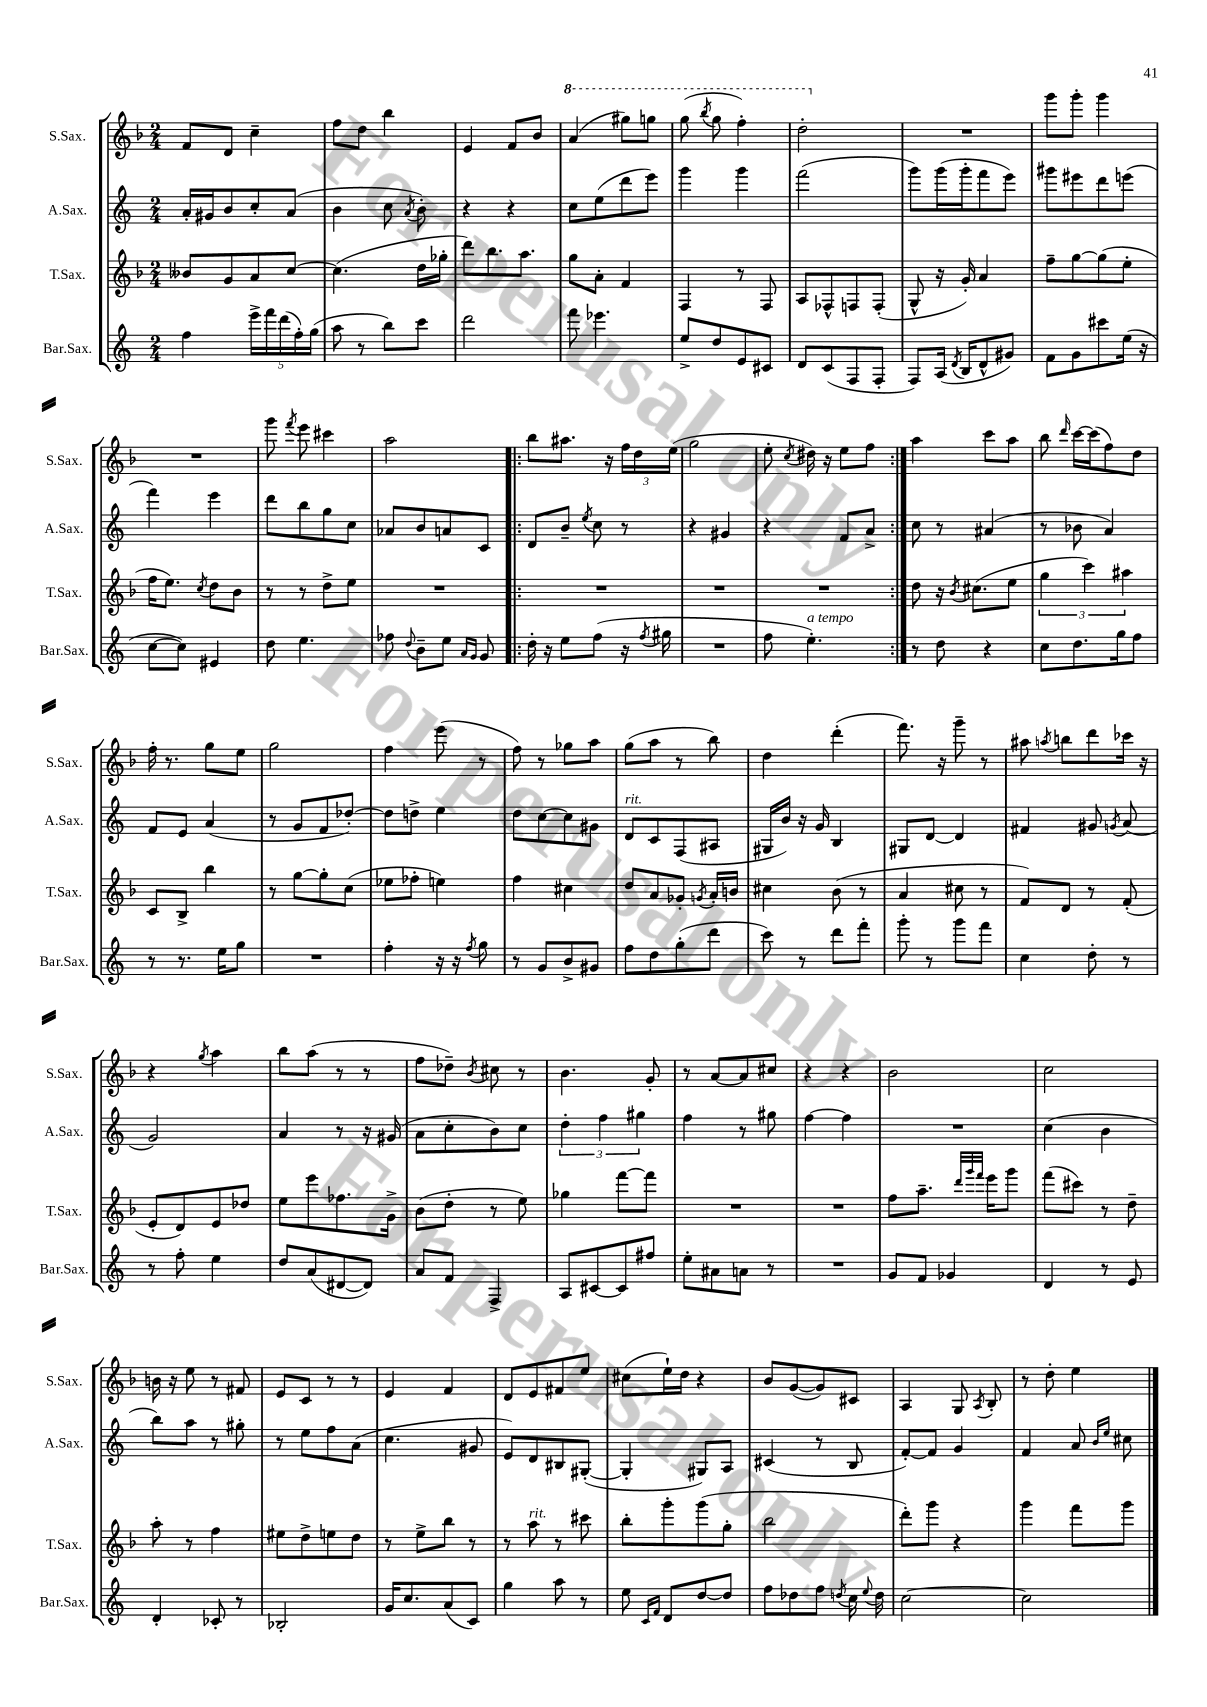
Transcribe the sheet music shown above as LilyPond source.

<<
\new StaffGroup <<
\new Staff = "s0" \with { instrumentName = "S.Sax." shortInstrumentName = "S.Sax." } {
    \clef treble \key f \major \numericTimeSignature \time 2/4
    \autoBeamOff f'8[ d'8] c''4-- |
    f''8[ d''8] bes''4 |
    e'4 f'8[ bes'8] |
    \ottava #1 a''4( gis'''8[) g'''8] |
    g'''8( \acciaccatura { bes'''8 } g'''8 f'''4-.) |
    d'''2-. \ottava #0 |
    R2 |
    g'''8[ g'''8]-. g'''4 |
    R2 |
    g'''8 \acciaccatura { f'''8 } e'''8 cis'''4 |
    a''2 |
    \repeat volta 2 { bes''8[ ais''8.] r16 \tuplet 3/2 { f''16[ d''16 e''16]( } |
    g''2 |
    e''8-. \acciaccatura { c''8 } dis''16) r16 e''8[ f''8] | }
    a''4 c'''8[ a''8] |
    bes''8 \grace { d'''16 } c'''16[~ c'''16( f''8) d''8] |
    f''16-. r8. g''8[ e''8] |
    g''2 |
    f''4 e'''8( r8 |
    f''8) r8 ges''8[ a''8] |
    g''8[( a''8] r8 bes''8) |
    d''4 d'''4-.( |
    f'''8.) r16 g'''8-- r8 |
    ais''8 \acciaccatura { a''8 } b''8[ d'''8 ces'''16] r16 |
    r4 \acciaccatura { g''8 } a''4 |
    bes''8[ a''8]( r8 r8 |
    f''8[ des''8]--) \acciaccatura { bes'8 } cis''8 r8 |
    bes'4. g'8-. |
    r8 a'8[~ a'8 cis''8] |
    r4 r4 |
    bes'2 |
    c''2 |
    b'16 r16 e''8 r8 fis'8 |
    e'8[ c'8] r8 r8 |
    e'4 f'4 |
    d'8[ e'8 fis'8 e''8] |
    cis''8[( e''16-!) d''16] r4 |
    bes'8[ g'8~( g'8) cis'8] |
    a4 g8 \acciaccatura { a8 } bes8-. |
    r8 d''8-. e''4 \bar "|." |
}
\new Staff = "s1" \with { instrumentName = "A.Sax." shortInstrumentName = "A.Sax." } {
    \clef treble \key c \major \numericTimeSignature \time 2/4
    \autoBeamOff a'16[-. gis'16 b'8 c''8-. a'8]( |
    b'4 c''8 \acciaccatura { a'8 } b'8-.) |
    r4 r4 |
    c''8[ e''8( d'''8 e'''8]) |
    g'''4 g'''4 |
    f'''2( |
    g'''8[) g'''16( g'''16-. f'''8 e'''8]) |
    gis'''8[ eis'''8 d'''8 e'''8]( |
    f'''4) e'''4 |
    d'''8[ b''8 g''8 c''8] |
    aes'8[ b'8 a'8 c'8] |
    \repeat volta 2 { d'8[ b'8]-- \acciaccatura { e''8 } c''8 r8 |
    r4 gis'4 |
    r4 f'8[ a'8]-> | }
    c''8 r8 ais'4( |
    r8 bes'8 a'4) |
    f'8[ e'8] a'4( |
    r8 g'8[ f'8 des''8]~-.) |
    des''8[ d''8]-> e''4 |
    d''8[ c''8~ c''8 gis'8] |
    d'8[^\markup { \italic "rit." } c'8 f8( ais8] |
    gis16[ b'16]) r16 g'16 b4 |
    gis8[ d'8]~ d'4 |
    fis'4 gis'8 \acciaccatura { g'8 } a'8( |
    g'2) |
    a'4 r8 r16 gis'16( |
    a'8[ c''8-. b'8) c''8] |
    \tuplet 3/2 { d''4-. f''4 gis''4 } |
    f''4 r8 gis''8 |
    f''4~ f''4 |
    R2 |
    c''4( b'4 |
    b''8[) a''8] r8 gis''8-. |
    r8 e''8[ f''8 a'8]( |
    c''4. gis'8 |
    e'8[) d'8 bis8 gis8]~-.( |
    gis4-. gis8[) a8] |
    cis'4( r8 b8 |
    f'8[~-.) f'8] g'4 |
    f'4 a'8 \grace { b'16[ e''16] } cis''8 \bar "|." |
}
\new Staff = "s2" \with { instrumentName = "T.Sax." shortInstrumentName = "T.Sax." } {
    \clef treble \key f \major \numericTimeSignature \time 2/4
    \autoBeamOff beses'8[ g'8 a'8 c''8]~ |
    c''4.( d''16[ ges''16]-. |
    d'''8[) bes''8. a''8.] |
    g''8[ a'8]-. f'4 |
    f4 r8 f8 |
    a8[ fes8-^ f8 f8]-.( |
    g8-^ r16 g'16-.) a'4 |
    f''8[-- g''8~ g''8( e''8]-. |
    f''16[ e''8.]) \acciaccatura { c''8 } d''8[ bes'8] |
    r8 r8 d''8[-> e''8] |
    R2 |
    \repeat volta 2 { R2 |
    R2 |
    R2 | }
    d''8 r16 \acciaccatura { bes'8 } cis''8.[( e''8] |
    \tuplet 3/2 { g''4 c'''4) ais''4 } |
    c'8[ bes8]-> bes''4 |
    r8 g''8[~ g''8-. c''8]( |
    ees''8[ fes''8]-. e''4) |
    f''4 cis''4 |
    d''8[ a'8 ges'8]-. \acciaccatura { g'8 } a'16[-. b'16] |
    cis''4 bes'8( r8 |
    a'4 cis''8 r8 |
    f'8[) d'8] r8 f'8-.( |
    e'8[-. d'8) e'8 des''8] |
    e''8[ e'''8 fes''8. g'16]-> |
    bes'8[( d''8]-. r8 e''8) |
    ges''4 f'''8[~ f'''8] |
    R2 |
    R2 |
    f''8[ a''8.]-- \grace { d'''32[ g'''32 f'''32] } e'''16[ g'''8] |
    f'''8[( cis'''8]) r8 d''8-- |
    a''8-. r8 f''4 |
    eis''8[ d''8-> e''8 d''8] |
    r8 e''8[-> bes''8] r8 |
    r8 a''8^\markup { \italic "rit." } r8 cis'''8 |
    bes''8[-. g'''8-. g'''8( g''8]-. |
    bes''2 |
    d'''8[-.) g'''8] r4 |
    g'''4 f'''8[ g'''8] \bar "|." |
}
\new Staff = "s3" \with { instrumentName = "Bar.Sax." shortInstrumentName = "Bar.Sax." } {
    \clef treble \key c \major \numericTimeSignature \time 2/4
    \autoBeamOff f''4 \tuplet 5/4 { e'''16[-> f'''16 d'''16( f''16-.) g''16]( } |
    a''8 r8 b''8[) c'''8] |
    d'''2 |
    f'''8 ees'''4. |
    e''8[-> d''8 e'8 cis'8] |
    d'8[ c'8( f8 f8]-. |
    f8[) a16]( \acciaccatura { d'8 } b16[ d'8-^ gis'8]) |
    f'8[ g'8 cis'''8 e''16]( r16 |
    c''8[~ c''8]) eis'4 |
    d''8 e''4. |
    fes''8 \appoggiatura { d''8 } b'8[-- e''8] \grace { a'16[ g'16] } g'8 |
    \repeat volta 2 { d''16-. r16 e''8[ f''8]( r16 \acciaccatura { f''8 } gis''16 |
    R2 |
    f''8 e''4.-.^\markup { \italic "a tempo" }) | }
    r8 d''8 r4 |
    c''8[ d''8. g''16 f''8] |
    r8 r8. e''16[ g''8] |
    R2 |
    f''4-. r16 r16 \acciaccatura { f''8 } g''8 |
    r8 g'8[ b'8-> gis'8] |
    f''8[ d''8 g''8-.( d'''8] |
    c'''8) r8 d'''8[ f'''8]-. |
    g'''8-. r8 g'''8[ f'''8] |
    c''4 d''8-. r8 |
    r8 f''8-. e''4 |
    d''8[ a'8( dis'8~ dis'8]) |
    a'8[ f'8] f4-> |
    a8[ cis'8~ cis'8 fis''8] |
    e''8[-. ais'8 a'8] r8 |
    R2 |
    g'8[ f'8] ges'4 |
    d'4 r8 e'8 |
    d'4-. ces'8-. r8 |
    bes2-. |
    g'16[ c''8. a'8( c'8]) |
    g''4 a''8 r8 |
    e''8 \grace { c'16[ f'16] } d'8[ d''8~ d''8] |
    f''8[ des''8 f''8] \acciaccatura { d''8 } c''16 \appoggiatura { e''8 } d''16 |
    c''2~ |
    c''2 \bar "|." |
}
>>
>>
\layout { \context { \Score \remove "Bar_number_engraver" } }
